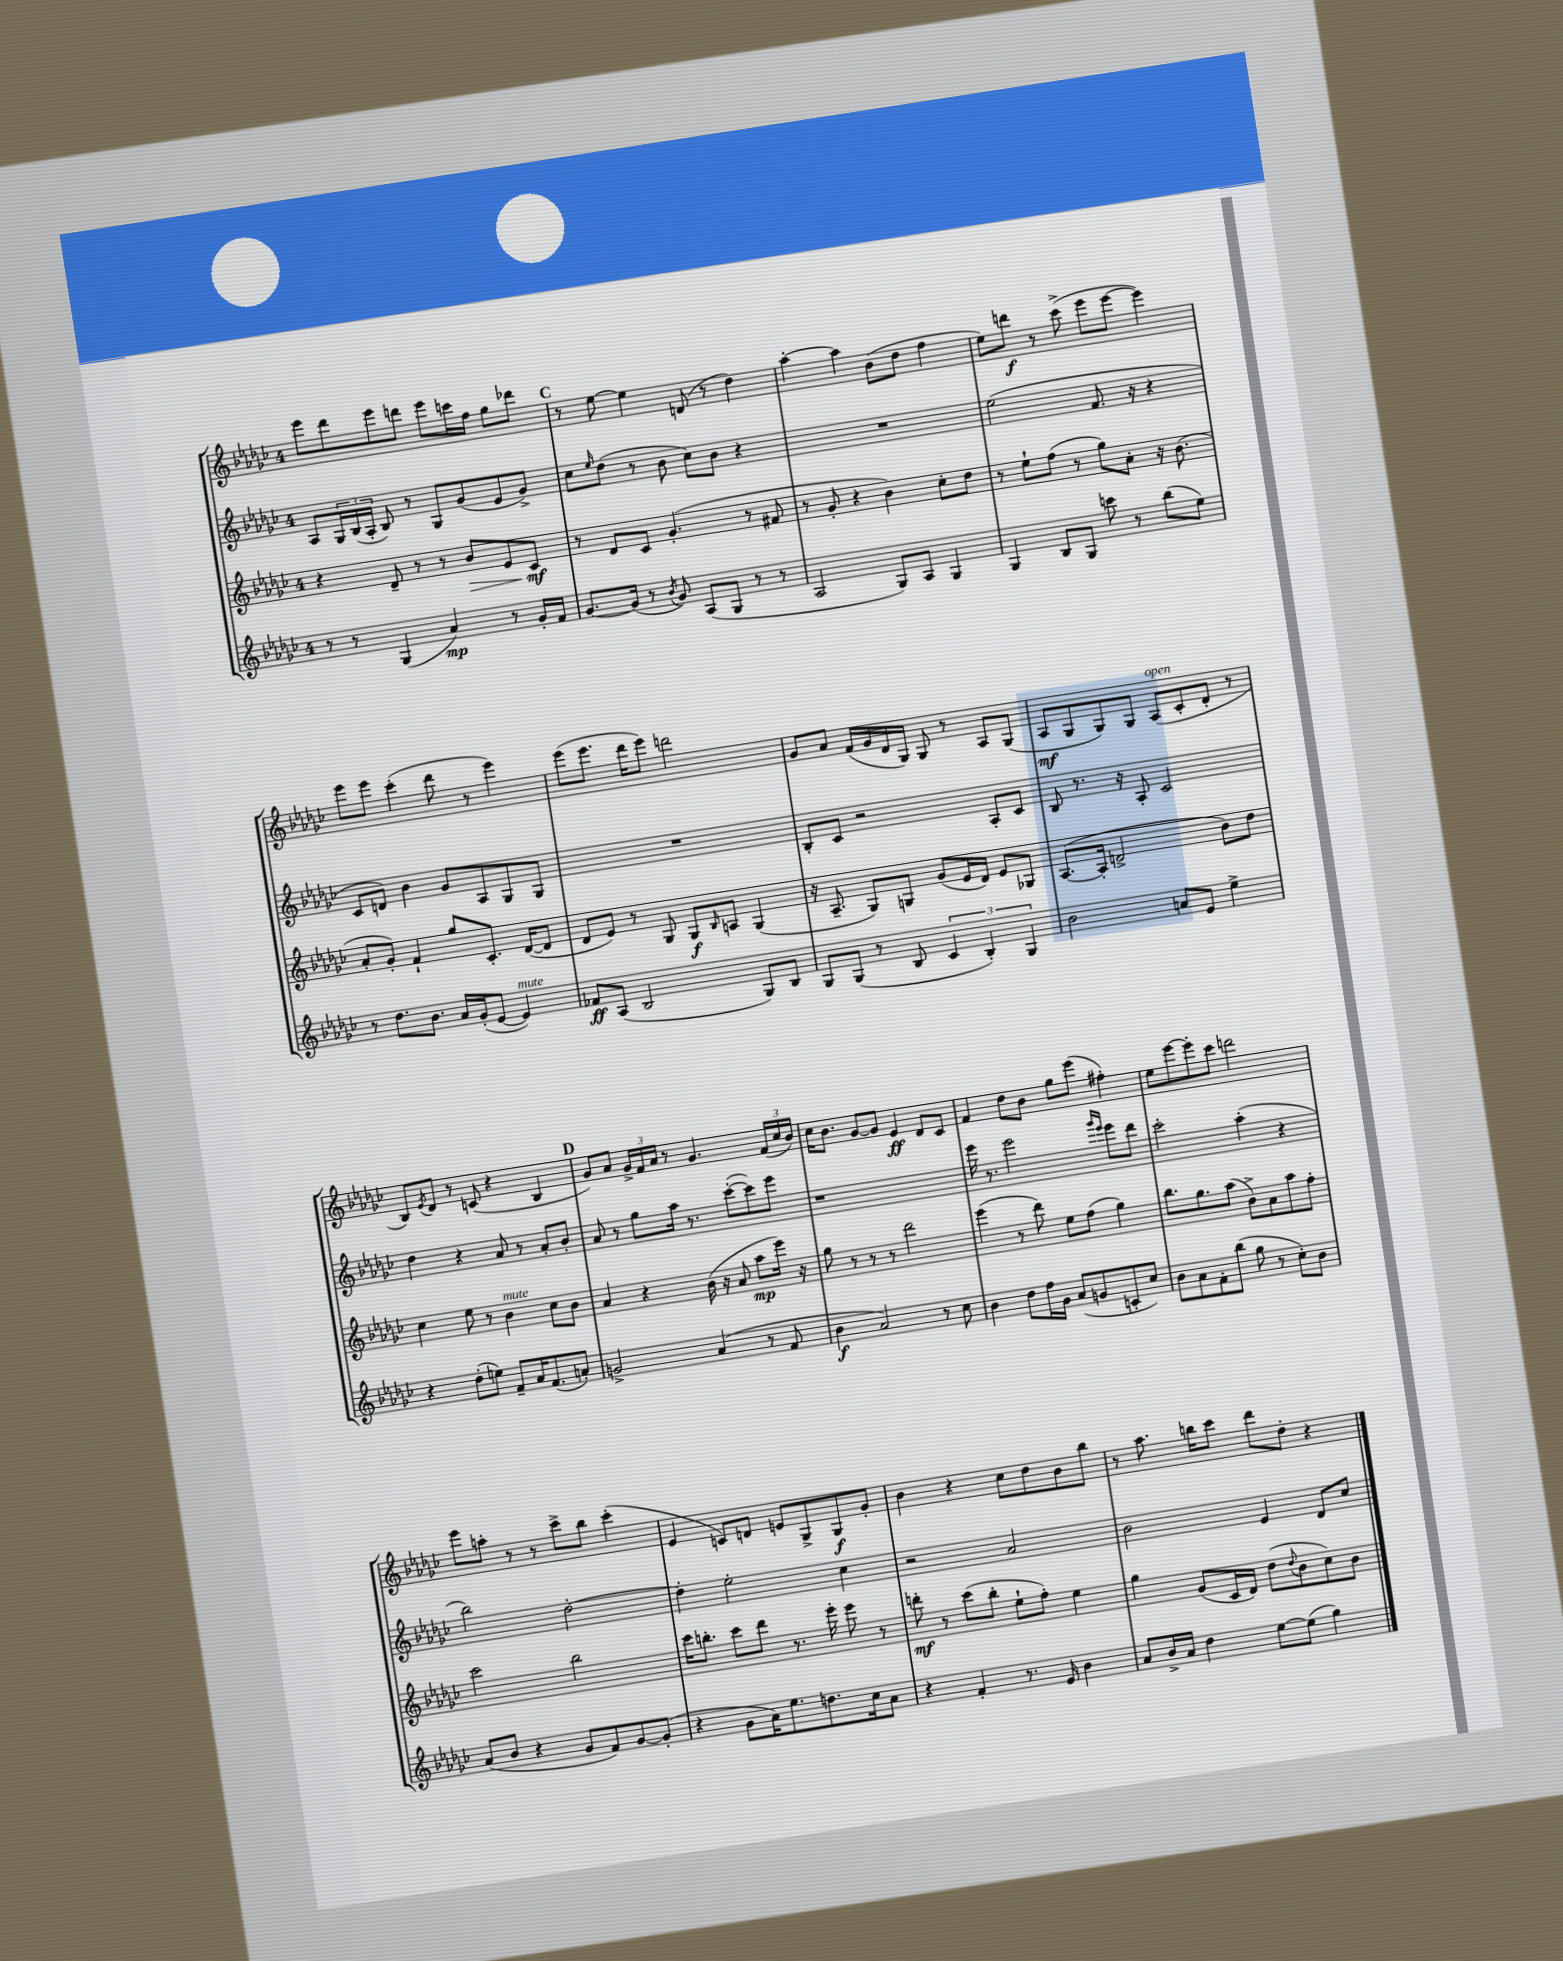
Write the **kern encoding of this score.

**kern	**kern	**kern	**kern
*staff4	*staff3	*staff2	*staff1
*clefG2	*clefG2	*clefG2	*clefG2
*k[b-e-a-d-g-c-]	*k[b-e-a-d-g-c-]	*k[b-e-a-d-g-c-]	*k[b-e-a-d-g-c-]
*M4/4	*M4/4	*M4/4	*M4/4
8r	4r	8A-	8eee-
8r	.	24G-	8ddd-
.	.	(24B-	.
.	.	24A-'	.
(4G-	8d-~	8B-)	8eee-
.	8r	8r	8ddd
4a-)	8r	8G-	8eee-
.	8b-	(8g-	16ccc
.	.	.	16ff
8r	8e-	8e-	8gg-
16g-'	8c-	8g-^)	8ddd-
16f	.	.	.
=	=	=	=
[8.g-	8r	8cc-	8r
.	.	16qqee-	.
.	8d-	(8dd-	[8ee-
(16g-]	.	.	.
8r	8c-	8r	4ee-]
8qb-	.	.	.
8g-)	(4.g-'	8b-	.
(8A-	.	8cc-)	(8d
8G-	.	8b-	8r
8r	8r	4r	4dd-)
8r	8f#	.	.
=	=	=	=
2A-	8r	1r	[4aa-'
.	8g-'	.	.
.	4r	.	4aa-]
8G-)	4b-)	.	(8b-
8A-	.	.	8dd-
4G-	8cc-'	.	4ff
.	8dd-	.	.
=	=	=	=
4G-	8r	(2ee-	8ee-)
.	8ee-`	.	8ddd
8B-	(8ff	.	8r
8G-	8r	.	(8ccc-^
8ccc	8gg-)	8.f	8eee-
8r	8a-'	.	[8eee-
.	.	16r	.
(8bb-	16r	4r	4eee-])
.	(8.b-	.	.
8ee-)	.	.	.
=	=	=	=
8r	8a-'	8c-	8eee-
8.dd-	8g-')	8d)	8eee-
.	4f`	4b-	(4ccc-'
8.b-	.	.	.
16a-	8gg-	8g-	8ddd-
(16g-'	.	.	.
[8e-	8.c-'	8A-	8r
4e-])	.	8G-	4eee-)
.	([16d-	.	.
.	8d-]	8G-	.
=	=	=	=
8f-	8d-	1r	(8eee-
(8A-	8e-)	.	8.eee-
2B-	8r	.	.
.	.	.	16ddd-
.	8G-	.	8eee-)
.	8G-	.	2ddd
.	16qqB-	.	.
.	8A	.	.
8G-)	(4G-	.	.
8B-	.	.	.
=	=	=	=
8G-	16r	8B-'	8g-
.	8.A-~	.	.
(8G-	.	8c-	8a-
8r	8G-)	2r	(16f
.	.	.	16g-
8B-	8G	.	16d-
.	.	.	16G-)
6c-	(8g-	.	8G-
.	16e-	.	8r
6B-')	.	.	.
.	16d-)	.	.
.	8e-	8A-'	8A-
6G-	.	.	.
.	8G-	8c-	(8G-
=	=	=	=
2b-	([8.A-	8B-	8A-
.	.	8.r	8G-
.	16A-']	.	.
.	2d^	.	8G-)
.	.	16r	.
.	.	8A-'	8G-
8a	.	2c-	(8A-
8e-	.	.	8c-'
4ee-^	8b-)	.	8d-'
.	8dd-	.	8r
=	=	=	=
4r	4cc-	4dd-	8B-)
.	.	.	8qe-
.	.	.	8d-
(8dd-'	8ee-	4r	8r
8ee)	8r	.	(8c
8f~	4b-	8a-	4r
16a-	.	8r	.
(8.f	.	.	.
.	8cc-	8a-'	4B-
8a')	8b-	8b-'	.
=	=	=	=
2g^	4a-	8a-	8g-)
.	.	8r	8a-
.	4r	8gg-	24g-^
.	.	.	24f
.	.	.	24a-
.	.	16aa-	8r
.	.	8.r	.
(4a-	(16b-	.	4.g-
.	16r	.	.
.	8a-	([8ccc-'	.
8r	8aa-	8ccc-])	.
8f	16eee-)	8eee-	(24f
.	.	.	24cc-
.	16r	.	.
.	.	.	24b-)
=	=	=	=
4b-	8gg-	1r	16cc-
.	.	.	8.b-
.	8r	.	.
2a-)	8r	.	[8g-
.	8r	.	8g-]
.	2ddd-	.	4e-
8r	.	.	8d-
8cc-	.	.	8c-
=	=	=	=
4b-	(4eee-	16eee-	4f
.	.	8.r	.
8dd-	8r	2eee-	8dd-
16ff	8ddd-)	.	8b-
16g-	.	.	.
(8a-	8ee-	.	8gg-
8g	(8ff	.	(8eee-
.	.	16qqggg-	.
.	.	16qqeee-	.
8c'	4gg-)	8eee-	4ff#')
8cc-)	.	8ddd-	.
=	=	=	=
8b-	8.bb-	2ccc-'	8ee-
8a-	.	.	[8eee-
.	8.gg-	.	.
8f'	.	.	8eee-']
(8bb-	(8aa-	.	8ccc-
8gg-	8b-^)	(4aa-'	2ddd
8r	8a-	.	.
8cc-')	8aa-	4r	.
8b-	8ff'	.	.
=	=	=	=
(8a-	2ccc-	2bb-)	8eee-
8b-	.	.	8aa'
4r	.	.	8r
.	.	.	8r
8g-	2bb-	[2dd-'	8ccc-^
8f)	.	.	8bb-
[8g-	.	.	(4ccc-'
(8g-']	.	.	.
=	=	=	=
4r	16ccc-	4dd-']	4e-
.	8.bb'	.	.
8g-	8ccc-	2ee-'	8c)
16a-)	8ddd-	.	8d
8.ee-	.	.	.
.	8.r	.	8e
8.dd	.	.	8G-^
.	16eee-'	.	.
.	8eee-	4cc-	8G-
16cc-	.	.	.
8a-	8r	.	8g-'
=	=	=	=
4r	8ddd'	2r	4b-
.	8r	.	.
4f'	(8ccc-	.	4r
.	8bb-'	.	.
8.r	8ee-`	2a-	8cc-
.	8ff')	.	8dd-
16e-	.	.	.
4b-	4ee-	.	8b-
.	.	.	8bb-
=	=	=	=
8a-	4gg-	2b-	8r
16b-^	.	.	8.aa-
16a-	.	.	.
4dd-	(8g-	.	.
.	.	.	16bb
.	16c-	.	8ccc-
.	16d-)	.	.
[8ee-	(8dd-	4e-	8ddd-
.	8qqdd-	.	.
(8ee-]	8b-	.	8dd-'
4gg-)	8cc-)	8d-	4r
.	8b-	8cc-	.
==	==	==	==
*-	*-	*-	*-
